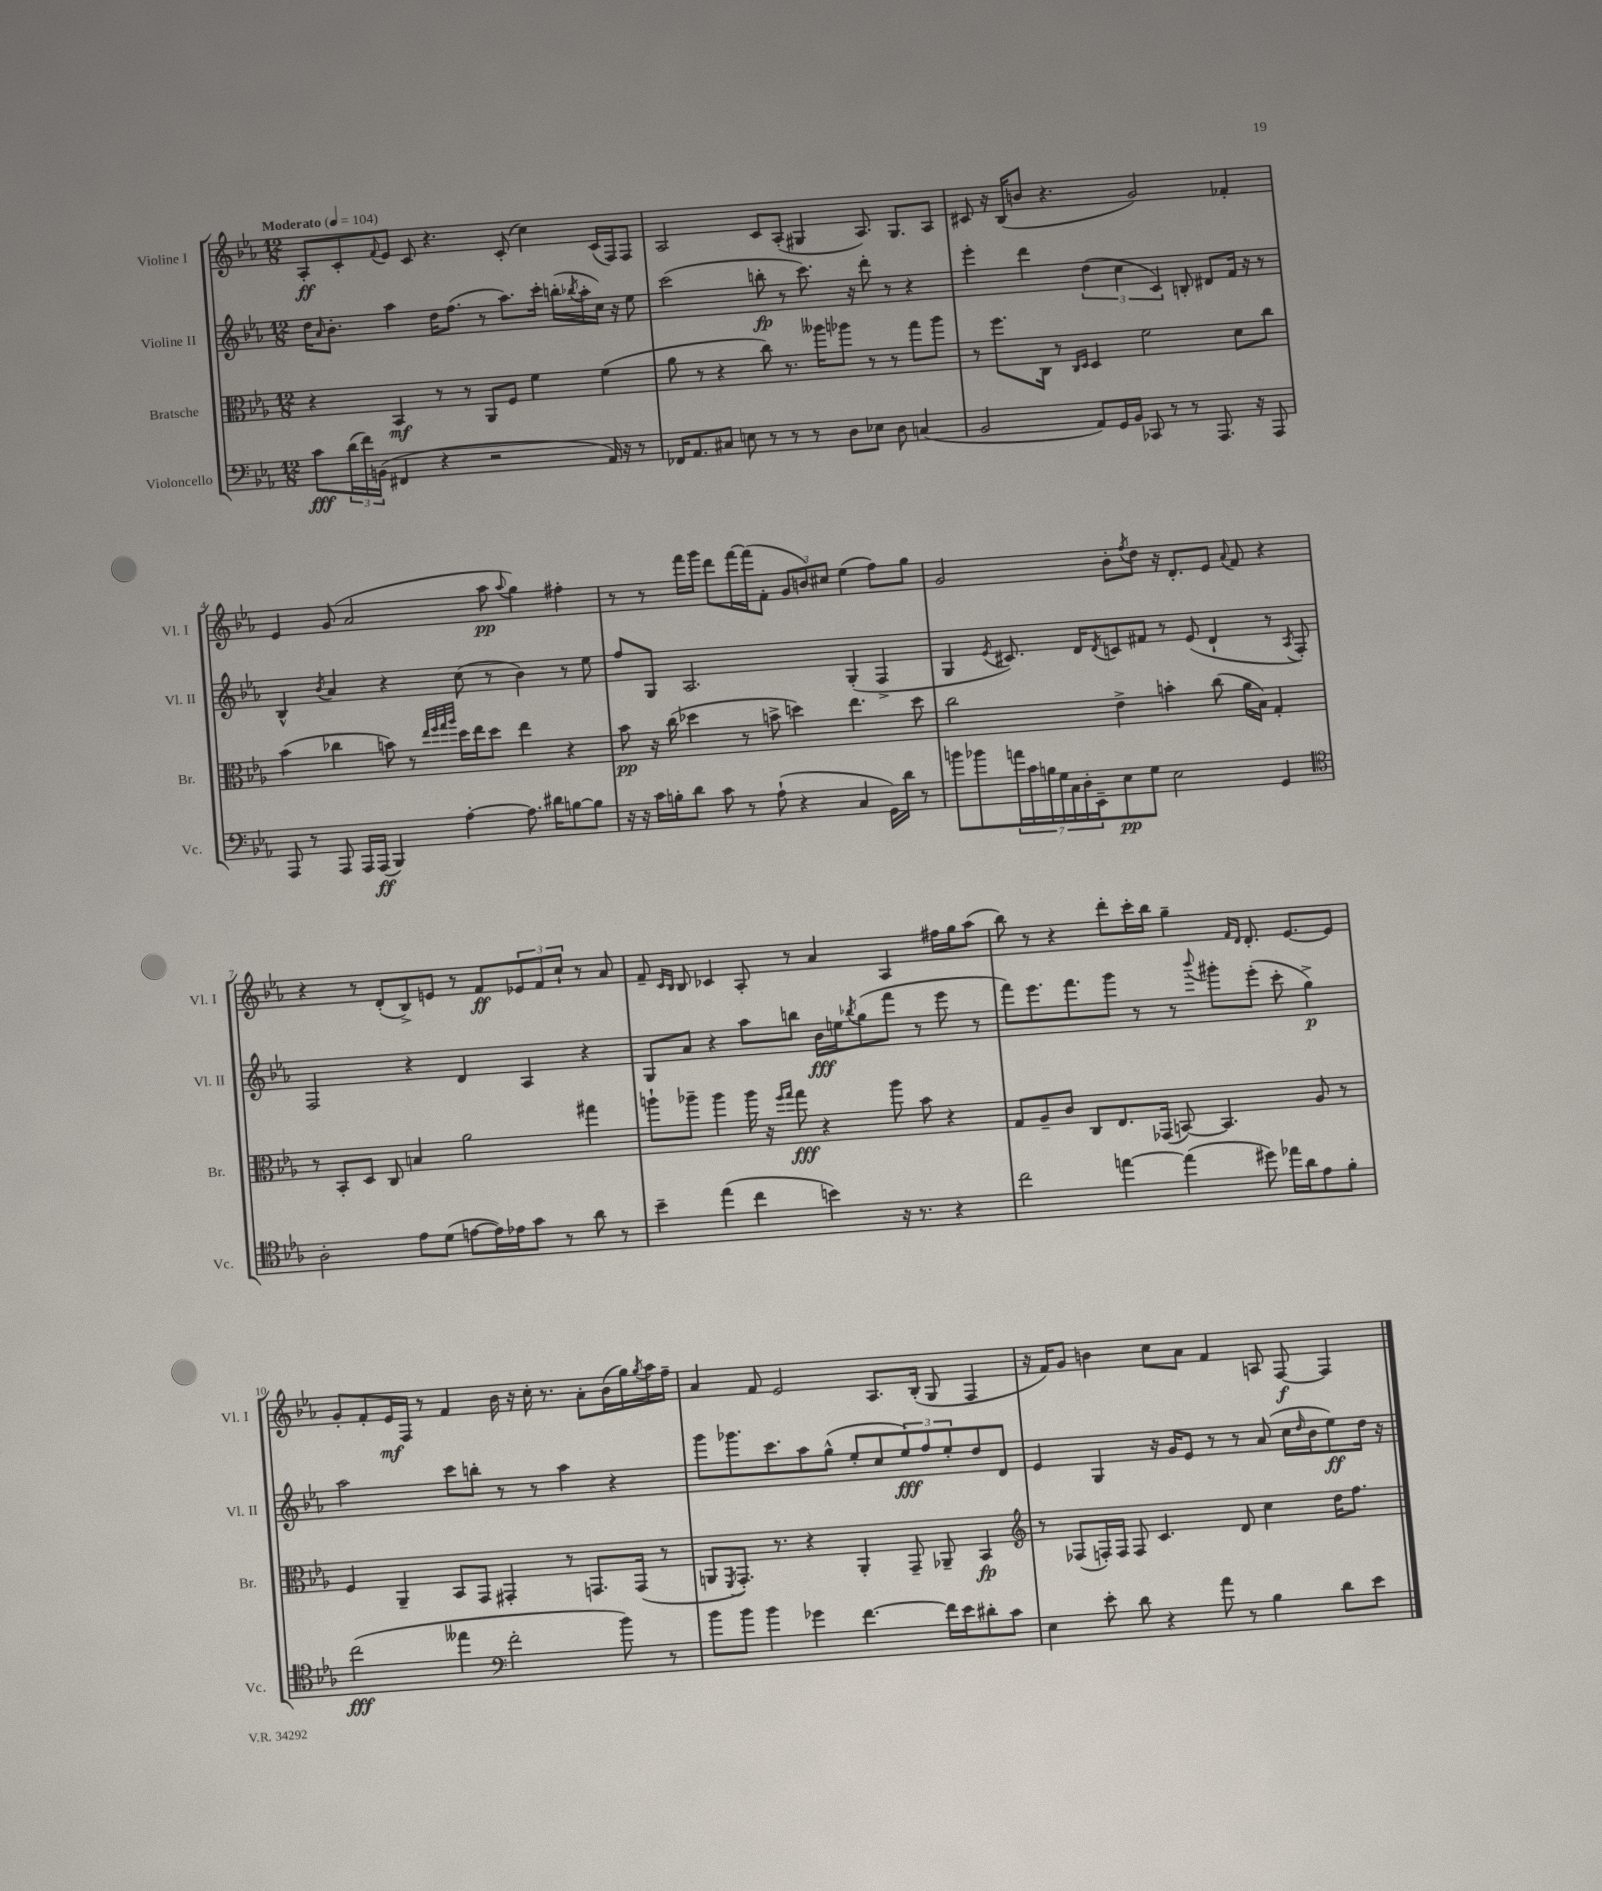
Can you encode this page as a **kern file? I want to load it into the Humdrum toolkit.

**kern	**kern	**kern	**kern
*staff4	*staff3	*staff2	*staff1
*clefF4	*clefC3	*clefG2	*clefG2
*k[b-e-a-]	*k[b-e-a-]	*k[b-e-a-]	*k[b-e-a-]
*M12/8	*M12/8	*M12/8	*M12/8
*MM104	*MM104	*MM104	*MM104
8c\L	4r	16dd\LK	8A-'/L
.	.	16qqa-/	.
.	.	8.b-'\J	.
(24d\L	.	.	8c'/
24f\)	.	.	.
(24BB\JJ	.	.	.
.	.	.	8qqf/
4FF#/	4BB-/	4aa-\	8e-/J
.	.	.	8c/
4r	8r	16dd\LK	4.r
.	.	(8.ff\J	.
.	8r	.	.
2r	8AA-/L	8r	.
.	8F/J	8.aa-\L)	(8c'/
.	4f\	.	4cc\)
.	.	16ccc'\Jk	.
.	.	(16bb'\LL	.
.	.	8qbb-/	.
.	.	16aa-'\	.
16AA-/)	(4f\	16cc\JJ)	(16c/LL
16r	.	16r	16F/J)
8r	.	8ee-\	8F/J
=	=	=	=
16FF-/LK	8a-\	(2ccc\	2A-/
8.AA-/	.	.	.
.	8r	.	.
8C#/J	4r	.	.
8E\	.	.	.
8r	8cc\)	8bb'\	8c/L
8r	8.r	8r	(8A-'/J
8r	.	8.ccc\)	4G#/
.	16aa--\LK	.	.
8D\L	8aa-\J	.	.
.	.	16r	.
8E-\J	8r	8ddd'\	8.A-/)
8D\	8r	8r	.
.	.	.	8.G#/L
(4C/	8gg\L	4r	.
.	8aa-\J	.	8A-/J
=	=	=	=
2BB-/	8r	4eee-'\	8c#/
.	8.ff\L	.	16r
.	.	.	(16B-/LK
.	.	4ddd\	8b/J
.	16C\Jk	.	.
.	8r	.	4.r
.	16qqC/LL	.	.
.	16qqD/JJ	.	.
8AA-/L)	4D/	(6dd\	.
16GG/L	.	.	.
.	.	6cc\	.
16BB-/JJ	.	.	.
8CC-/	2f\	.	2g/)
.	.	6c/)	.
8r	.	.	.
8r	.	8B'/	.
8.AAA-/	.	8d#/L	.
.	8d\L	16f/Jk	4f-'/
16r	.	16r	.
8AAA-/	8cc\J	8r	.
=	=	=	=
8AAA-/	(4b-\	4B-^^/	4e-/
8r	.	.	.
.	.	8qb-/	.
8AAA-/	4cc-\	4a-/	(8g/
16AAA-/LL	.	.	2a-/
(16AAA-/JJ	.	.	.
4BBB-/)	8b\)	4r	.
.	8r	.	.
.	32qqee-/LLL	.	.
.	32qqff/	.	.
.	32qqgg/	.	.
.	32qqaa-/JJJ	.	.
[4A-'\	16dd\LL	(8cc\	.
.	16ee-\J	.	.
.	8dd\J	8r	8aa-\
.	.	.	8qqaa-/
8.A-\]	4ee-\	4b-\)	4gg\)
16d#\LK	.	.	.
[8B\	4r	8r	4ff#'\
8B\]J	.	8ee-\	.
=	=	=	=
16r	8b-\	8ff/L	8r
16r	.	.	.
16c\LL	16r	8G/J	8r
16B'\J	(16cc\	.	.
8d\J	4dd-\	2.A-/	16fff\LL
.	.	.	16ggg\JJ
8c\	.	.	8ddd\L
8r	8r	.	[16fff\L
.	.	.	(16fff\]J
(8A-`\	8b^\	.	8f'\J
4r	4dd\)	.	12g/L
.	.	.	12b/)
.	.	.	12cc#/J
4C/	4.ee-\	(4G'/	(4ee-\
16GG\LL)	.	4F^/	8ff\L)
16d\JJ	.	.	.
8r	8dd\	.	8gg\J
=	=	=	=
8b\L	2cc\	4G/	2g/
8b-\	.	.	.
.	.	8qe-/	.
28a\L	.	8.c#/)	.
28c\	.	.	.
28B\	.	.	.
28G\	.	.	.
28C\	.	.	.
28D'\	.	.	.
.	.	16d/LK	.
28EE-~\J	.	.	.
.	.	8qd/	.
8E-\	4e-^\	8c/	8b-'\L
.	.	.	8qff/
8G\J	.	8f#/J	8dd\J
2E-\	4b'\	8r	16r
.	.	.	8.d'/L
.	.	(8e-/	.
.	(8cc\	4d`/	8e-/J
.	.	.	8qqa-/
.	16a-\LL	.	8f/
.	16B-\JJ)	.	.
4GG/	4G'/	8r	4r
.	.	8qA-/	.
.	.	8F'/)	.
=	=	=	=
*clefC4	*	*	*
2A-'\	8r	2F/	4r
.	8BB-'/L	.	.
.	8D/J	.	8r
.	8C/	.	(8d'/L
8e-\L	4B/	4r	8B-^/)
(8d\J	.	.	8e/J
[8e\L	2a-\	4d/	8r
16e\]L)	.	.	8f/L
16e-\J	.	.	.
8g\J	.	4A-/	12e-/
.	.	.	12f/
8r	.	.	.
.	.	.	12cc`/J
8a-\	4gg#\	4r	8r
8r	.	.	8a-/
=	=	=	=
4b-~\	8aa`\L	8G/L	8f~/
.	.	.	16qqc/LL
.	.	.	16qqB-/JJ
.	8aa-~\J	8a-/J	8B-/
(4ee-\	4aa-\	4r	4c-/
4cc\	16aa-\	8aa-\L	8A-'/
.	16r	.	.
.	16qqff/LL	.	.
.	16qqgg/JJ	.	.
.	8gg\	8bb\J	8r
4b\)	4r	16b-\LL	4a-/
.	.	16ee\J	.
.	.	8qbb-/	.
.	.	(8gg\	.
16r	8aa-\	8fff\J	4A-/
8.r	.	.	.
.	8b-\	8r	.
4r	4r	8eee-\	16ff#\LL
.	.	.	16gg\J
.	.	8r	(8aa-\J
=	=	=	=
2cc\	8G/L	8fff\L)	8bb-\)
.	8A-~/	8.eee-\	8r
.	8c/J	.	4r
.	.	8.fff\	.
.	8C/L	.	.
[4ee\	8.E-/	8ggg\J	8ddd'\L
.	.	8r	16ccc'\L
.	(16GG-/Jk	.	16bb-\JJ
(4ee\]	[8BB/)	8r	4gg~\
.	.	8qqbbb-/	.
.	4.BB/]	8ggg#'\L	.
.	.	.	16qqf/LL
.	.	.	16qqd/JJ
8dd#\)	.	(8eee-'\J	8.d'/
16ee-\LL	.	8ccc'\	.
16a-\J	.	.	[8.e-/L
8e-\	8A-/	4gg^\)	.
8f'\J	8r	.	8e-/]J
=	=	=	=
(2cc\	4F/	2aa-\	8g'/L
.	.	.	8f'/
.	4AA-~/	.	16e-/L
.	.	.	16F/JJ
.	.	.	8r
4ee--\	8BB-/L	8ccc\L	4f/
.	8GG/J	8bb'\J	.
*clefF4	*	*	*
2f'\	4GG#'/	8r	16b-\
.	.	.	16r
.	.	8r	16cc'\
.	.	.	8.r
.	8r	4aa-\	.
.	8.GG/L	.	8a-'\L
8b-\)	.	4r	(16b-\L
.	(16GG/Jk	.	16gg\)
.	.	.	8qgg/
8r	8r	.	16aa-\
.	.	.	16ff~\JJ
=	=	=	=
8b-\L	8AA/L	8ggg\L	4a-/
.	8qFF/	.	.
8b-\J	8.GG'/J)	8.ggg-\	.
4b-\	.	.	8f/
.	8.r	8.ccc\	.
.	.	.	2e-/
4g-\	4r	8aa-\	.
.	.	(8gg^^\J	.
[4.f\	4AA'/	8ee-'/L	.
.	.	8cc/	8.A-/L
.	8GG~/	12ee-/)	.
.	.	.	(16B-'/Jk
.	.	12ff/	.
16f\]LL	8AA-~/	.	8G/
.	.	12ee-'/	.
16e-\J	.	.	.
8d#'\	4BB-/	8dd/	4F/
8c\J	.	8d/J	.
=	=	=	=
*	*clefG2	*	*
4E-\	8r	4e-/	16r
.	.	.	16f/LK)
.	(8F-/L	.	8g/J
8e-'\	16F'/L)	4G/	4b\
.	16F/JJ	.	.
8d\	8F/	.	.
4r	4.c/	16r	8cc\L
.	.	16g/LK	.
.	.	8e-/J	8a-\J
8a-\	.	8r	4f/
8r	8d/	8r	.
4B-\	4cc\	(8a-/	8A/
.	.	16cc\LL	[8F/
.	.	16qqdd/	.
.	.	16b-\J	.
8d\L	16dd\LK	8ee-\)	4F/]
.	8.ff\J	.	.
8e-\J	.	16dd\Jk	.
.	.	16r	.
==	==	==	==
*-	*-	*-	*-
